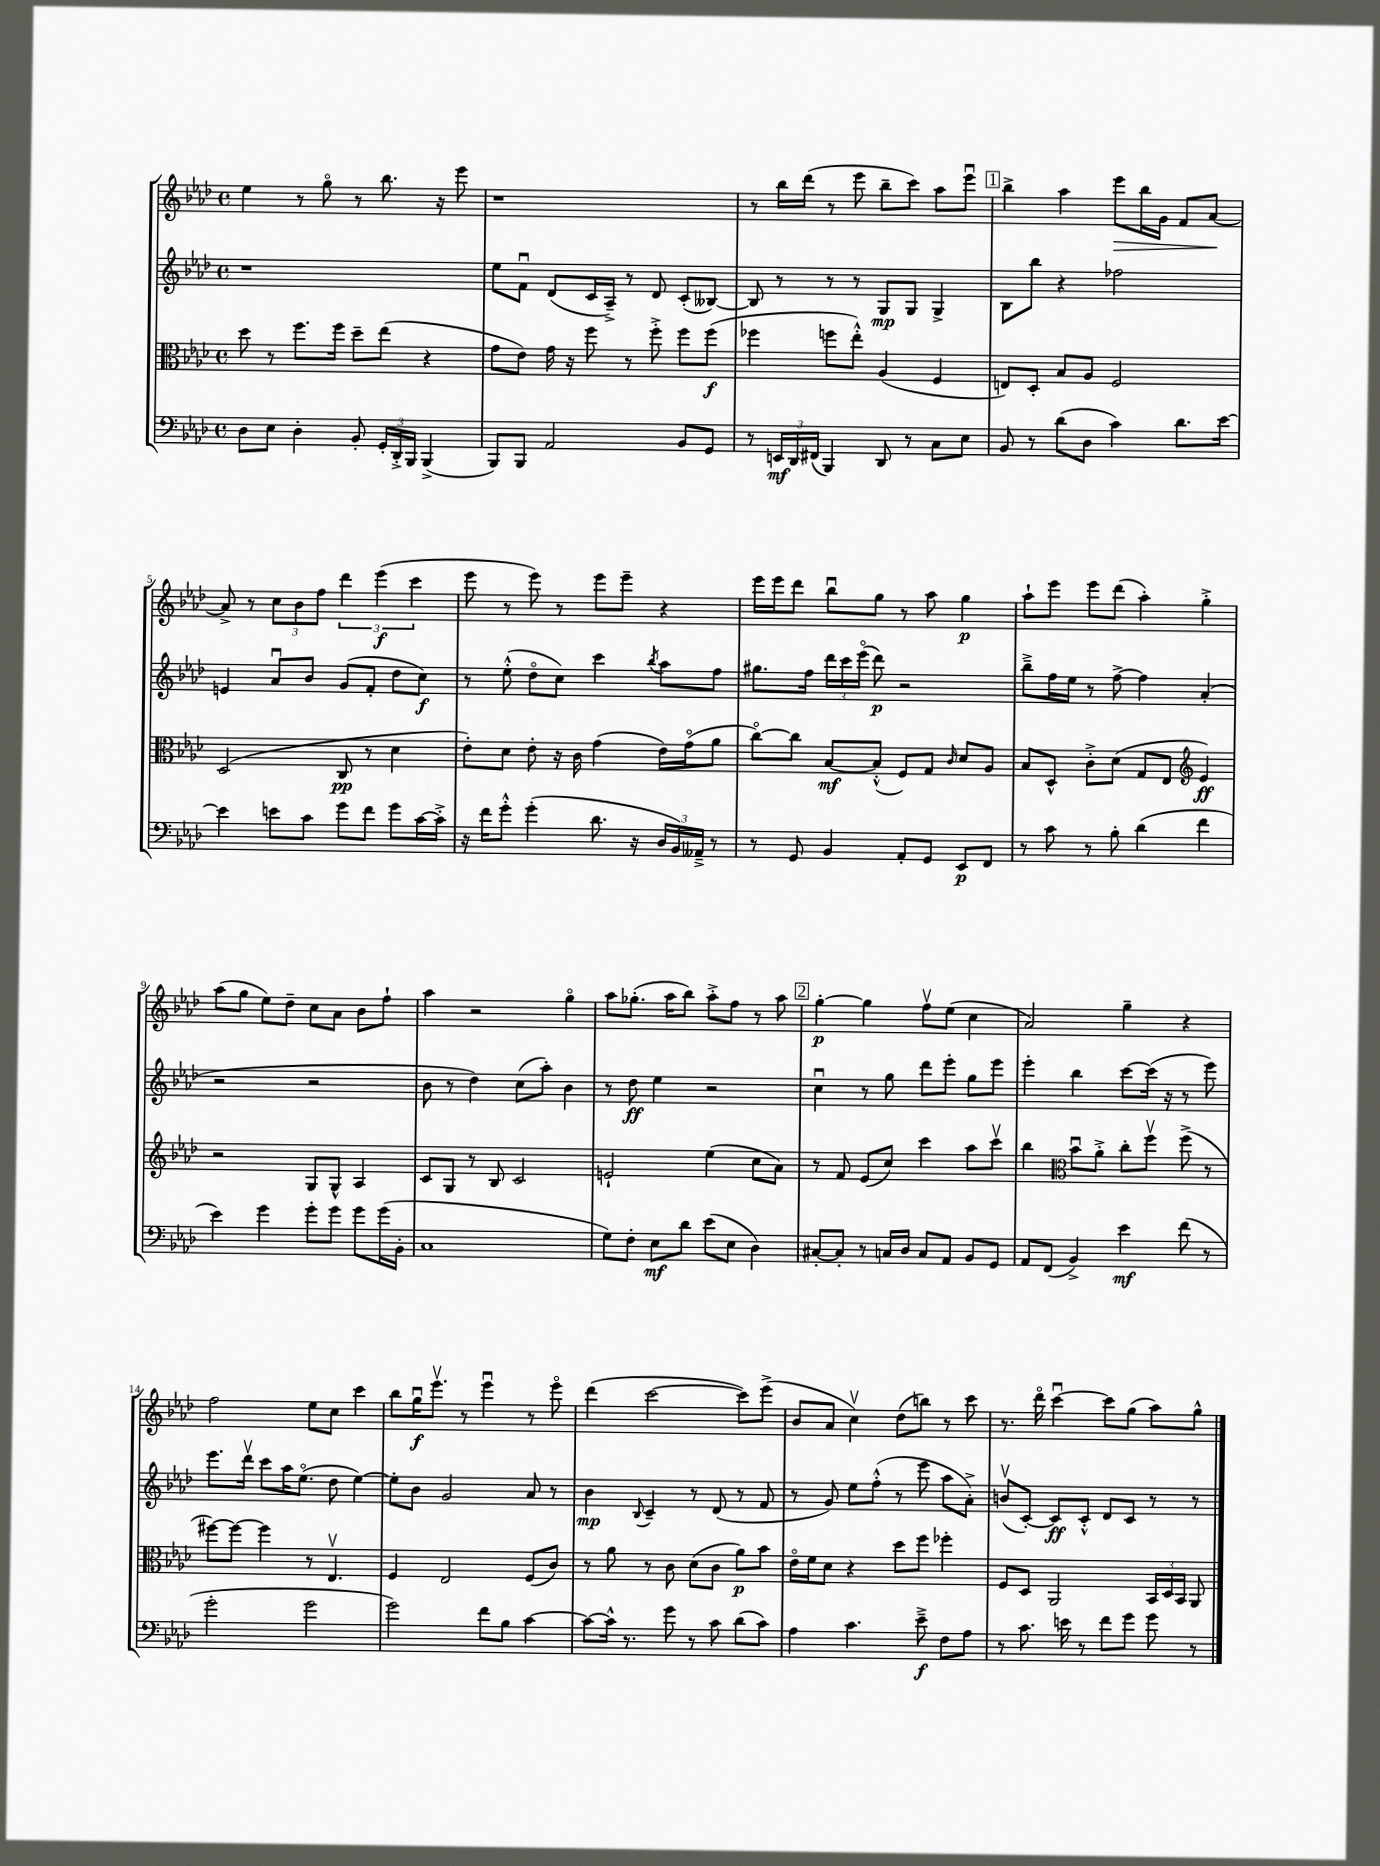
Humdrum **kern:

**kern	**kern	**kern	**kern
*staff4	*staff3	*staff2	*staff1
*clefF4	*clefC3	*clefG2	*clefG2
*k[b-e-a-d-]	*k[b-e-a-d-]	*k[b-e-a-d-]	*k[b-e-a-d-]
*M4/4	*M4/4	*M4/4	*M4/4
*met(c)	*met(c)	*met(c)	*met(c)
8D-	8dd-	1r	4ee-
8E-	8r	.	.
4D-'	8.ff	.	8r
.	.	.	8ggo
.	16ff	.	.
8BB-'	8dd-~	.	8r
24GG'	(8ee-	.	8.bb-
24DD-'^	.	.	.
24BBB-	.	.	.
(4BBB-^	4r	.	.
.	.	.	16r
.	.	.	8eee-
=	=	=	=
8BBB-)	8g	8ee-	1r
8BBB-	8e-)	8fu	.
2AA-	16g	(8d-	.
.	16r	.	.
.	8ff	16c	.
.	.	16A-~^)	.
.	8r	8r	.
.	8ff'^	8d-	.
8BB-	8ff	(8c'	.
8GG	(8ff	[8B--)	.
=	=	=	=
8r	4ff-	8B--]	8r
24EE	.	8r	16bb-
24DD-	.	.	.
.	.	.	(16ddd-
(24FF#	.	.	.
4BBB-)	8ff	8r	8r
.	8ee-'^^)	8r	8eee-
8DD-	(4A-	8G	8bb-~
8r	.	8G	8ccc)
8C	4F	4G^	8aa-
8E-	.	.	8eee-u
=	=	=	=
8BB-	8E)	8B-	4bb-^
8r	8D-'	8bb-	.
(8d-	8B-	4r	4aa-
8D-	8A-	.	.
4c)	2F	2ff-	8eee-
.	.	.	16bb-
.	.	.	16g
8.d-	.	.	8f
.	.	.	[8a-
[16e-	.	.	.
=	=	=	=
4e-]	(2D-	4e	8a-^]
.	.	.	8r
8e	.	8a-u	12cc
.	.	.	12b-
8c	.	8b-	.
.	.	.	12ff
8g	8C	(8g	6ddd-
8f	8r	8f'	.
.	.	.	(6eee-
8g	4d-	8dd-	.
.	.	.	6ccc
[16c	.	8cc)	.
16c'^]	.	.	.
=	=	=	=
16r	8e-')	8r	8eee-
16f	.	.	.
8g'^^	8d-	(8ee-'^^	8r
(4g'	8e-'	8dd-o	8eee-)
.	16r	8cc)	8r
.	16c	.	.
8.d-	(4g	4ccc	8eee-
.	.	.	8eee-~
16r	.	.	.
.	.	8qbb-	.
24D-	16e-)	8aa-	4r
24BB-)	.	.	.
.	(16go	.	.
24AA--~^	.	.	.
8r	8a-	8ff	.
=	=	=	=
8r	[8cco)	8.gg#	16eee-
.	.	.	16eee-
8GG	8cc]	.	8ddd-
.	.	16ff	.
4BB-	[8B-	24ddd-	8bb-u
.	.	24ccc	.
.	.	(24eee-o	.
.	(8B-'^^]	8ddd-)	8gg
8AA-'	8F)	2r	8r
8GG	8G	.	8aa-
.	16qqc	.	.
8EE-	8d-	.	4gg
8FF	8A-	.	.
=	=	=	=
8r	8B-	8bb-~^	8aa-`
8c	8D-^^	16ff	8eee-
.	.	16ee-	.
8r	8c'^	8r	8eee-
8B-'	(8d-	[8ff^	(8ddd-
(4d-	8G	4ff]	4aa-')
.	8E-	.	.
*	*clefG2	*	*
4f	4e-)	(4a-'	4gg'^
=	=	=	=
4e-)	2r	2r	(8aa-
.	.	.	8gg
4g	.	.	8ee-)
.	.	.	8dd-~
8g'	8G	2r	8cc
8g	8G^^	.	8a-
8g	4A-	.	8b-
(16g	.	.	8ff`
16BB-'	.	.	.
=	=	=	=
1C	8c	8b-	4aa-
.	8G	8r	.
.	8r	4dd-)	2r
.	8B-	.	.
.	2c	(8cc	.
.	.	8aa-')	.
.	.	4b-	4ggo
=	=	=	=
8G)	2e`	8r	8aa-
8F'	.	8dd-	(8.gg-'
8E-	.	4ee-	.
.	.	.	16aa-
8d-	.	.	8bb-)
(8e-	(4ee-	2r	8aa-'^
8E-	.	.	8ff
4D-)	8cc	.	8r
.	8a-)	.	8aa-
=	=	=	=
[8C#'	8r	4ccu	[4gg'
8C#']	8f	.	.
8r	(8e-	8r	4gg]
16C	8cc)	8gg	.
16D-	.	.	.
8C	4ccc	8ddd-	8ffv
8AA-	.	8eee-'	(8ee-
8BB-	8aa-	8gg	4cc
8GG	8cccv	8eee-	.
=	=	=	=
8AA-	4bb-	4eee-'	2a-)
(8FF	.	.	.
*	*clefC3	*	*
4BB-^)	8b-u	4bb-	.
.	8a-'^	.	.
4e-	8cc'	[8ccc	4gg~
.	8ffv	(16ccc]	.
.	.	16r	.
(8f	(8ff^	8r	4r
8r	8r	8eee-)	.
=	=	=	=
2g'	[8ff#)	8.eee-	2ff
.	8ff#_	.	.
.	.	16ddd-v	.
.	4ff#]	8ccc	.
.	.	16aa-	.
.	.	(8.ee-o	.
2g	8r	.	8ee-
.	4.E-v	8dd-	8cc
.	.	[4ee-)	4ccc
=	=	=	=
2g)	4F	8ee-']	8bb-
.	.	8b-	16ggu
.	.	.	8.eee-v
.	2E-	2g	.
.	.	.	8r
8f	.	.	4eee-u
8B-	.	.	.
[4c	(8F	8a-	8r
.	8c)	8r	8eee-o
=	=	=	=
8c_	8r	4b-	(4ddd-
16c^^]	8a-	.	.
8.r	.	.	.
.	.	8qqB-	.
.	8r	4c~	[2ccc
8g	8c	.	.
8r	(8d-	8r	.
8c	8c	(8d-	.
(8d-	8a-)	8r	8ccc])
8c)	8b-	8f	(8eee-^
=	=	=	=
4A-	16e-o	8r	8b-
.	16f	.	.
.	8d-	8g)	8a-
4.c	4r	8ee-	4ccv)
.	.	(8ff'^^	.
.	8dd-	8r	(8dd-
8e-~^	8ff	8eee-	8bb)
8F	4ff-'	8aa-	8r
8A-	.	8a-'^)	8ccc
=	=	=	=
8r	8F	(8bv	8.r
8.c	8D-	[8c')	.
.	.	.	16ddd-o
.	2AA-	8c]	[4cccu
16e	.	.	.
8r	.	8c'^^	.
8f	.	8d-	8ccc]
8g	.	8c	(8gg
8g	24BB-	8r	8aa-)
.	24D-	.	.
.	24BB-	.	.
8r	8AA-	8r	8gg^^
==	==	==	==
*-	*-	*-	*-
